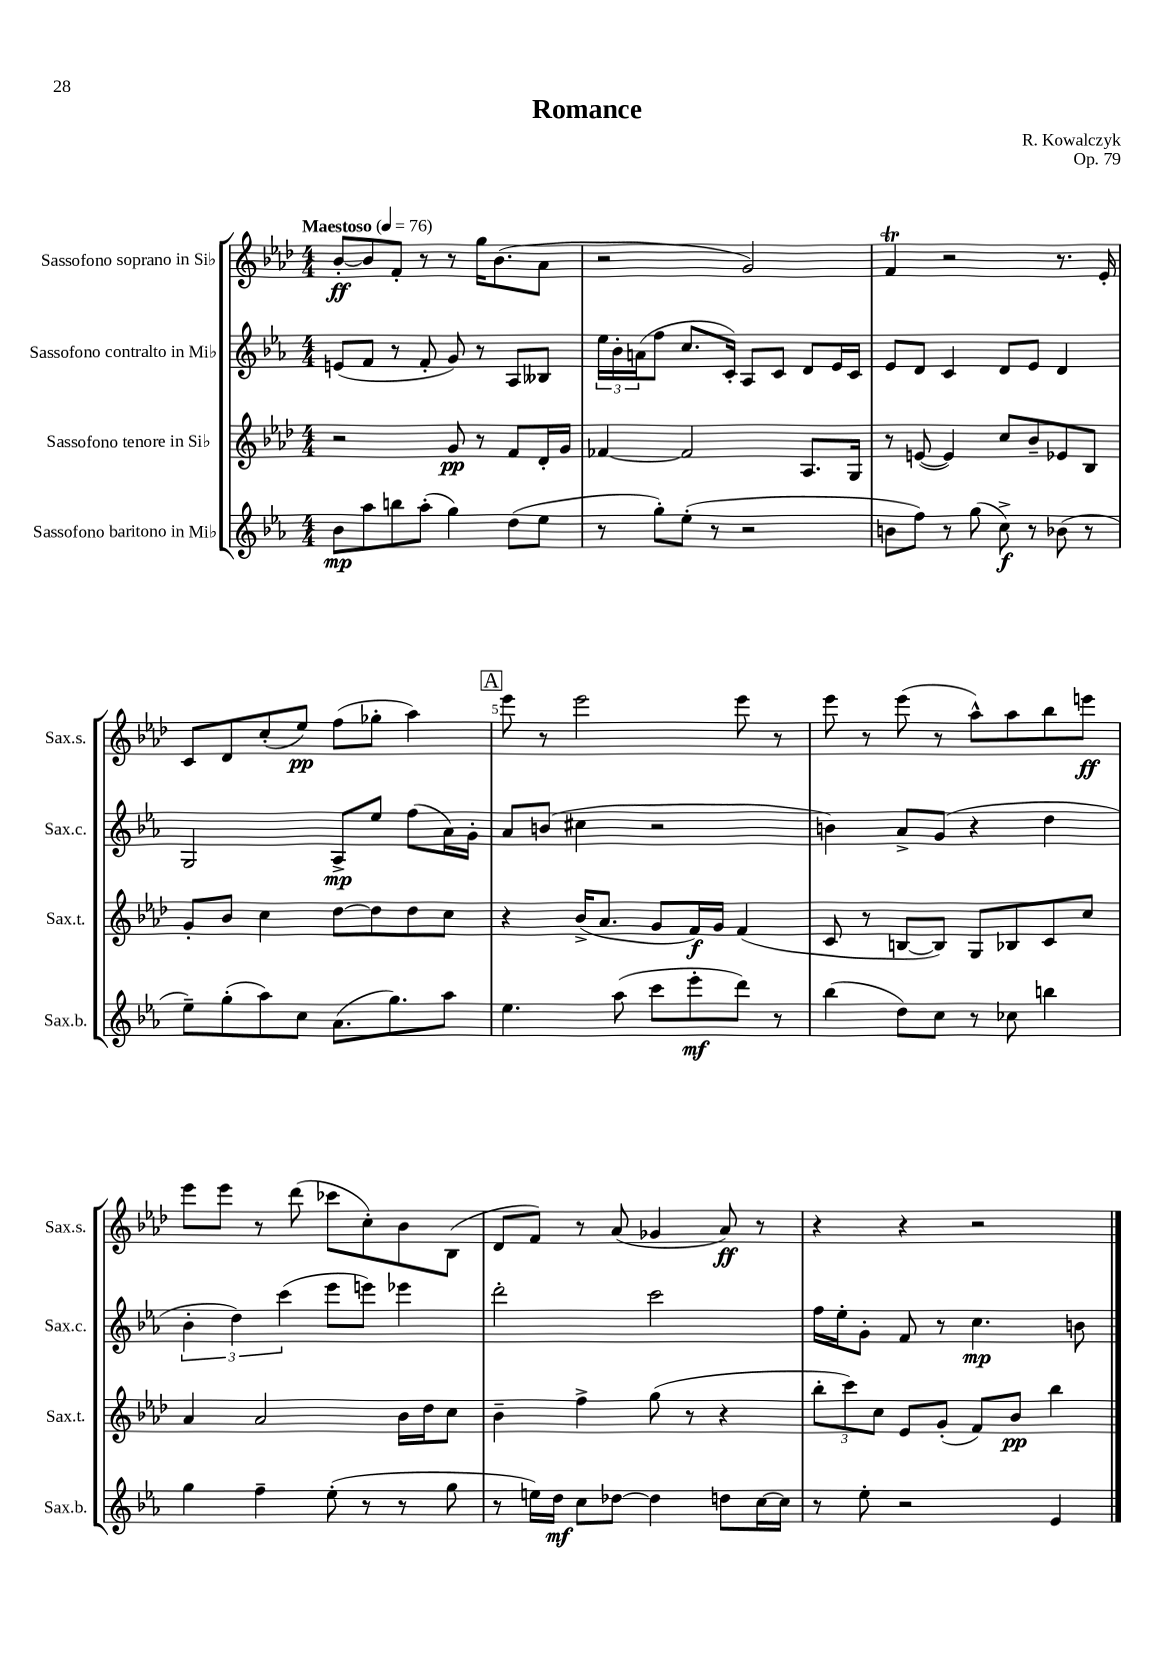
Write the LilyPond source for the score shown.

\header { title = "Romance" composer = "R. Kowalczyk" opus = "Op. 79" }
<<
\new StaffGroup <<
\new Staff = "s0" \with { instrumentName = "Sassofono soprano in Sib" shortInstrumentName = "Sax.s." } {
    \clef treble \key aes \major \numericTimeSignature \time 4/4 \tempo "Maestoso" 4 = 76
    bes'8~-.\ff bes'8 f'8-. r8 r8 g''16 bes'8.( aes'8 |
    r2 g'2) |
    f'4\trill r2 r8. ees'16-. |
    c'8 des'8 c''8-.( ees''8\pp) f''8( ges''8-. aes''4) |
    \mark \markup { \box "A" } ees'''8 r8 ees'''2 ees'''8 r8 |
    ees'''8 r8 ees'''8( r8 aes''8-^) aes''8 bes''8 e'''8\ff |
    ees'''8 ees'''8 r8 des'''8( ces'''8 c''8-.) bes'8 bes8( |
    des'8 f'8) r8 aes'8( ges'4 aes'8\ff) r8 |
    r4 r4 r2 \bar "|." |
}
\new Staff = "s1" \with { instrumentName = "Sassofono contralto in Mib" shortInstrumentName = "Sax.c." } {
    \clef treble \key ees \major \numericTimeSignature \time 4/4
    e'8( f'8 r8 f'8-. g'8) r8 aes8 beses8 |
    \tuplet 3/2 { ees''16 bes'16-. a'16( } f''8 c''8. c'16-.) aes8 c'8 d'8 ees'16 c'16 |
    ees'8 d'8 c'4 d'8 ees'8 d'4 |
    g2 aes8->\mp ees''8 f''8( aes'16) g'16-. |
    \mark \markup { \box "A" } aes'8 b'8( cis''4 r2 |
    b'4) aes'8-> g'8( r4 d''4 |
    \tuplet 3/2 { bes'4-. d''4) c'''4( } ees'''8 e'''8) ees'''4 |
    d'''2-. c'''2 |
    f''16 ees''16-. g'8-. f'8 r8 c''4.\mp b'8 \bar "|." |
}
\new Staff = "s2" \with { instrumentName = "Sassofono tenore in Sib" shortInstrumentName = "Sax.t." } {
    \clef treble \key aes \major \numericTimeSignature \time 4/4
    r2 g'8\pp r8 f'8 des'16-. g'16 |
    fes'4~ fes'2 aes8. g16 |
    r8 e'8~( e'4) c''8 bes'8-- ees'8 bes8 |
    g'8-. bes'8 c''4 des''8~ des''8 des''8 c''8 |
    \mark \markup { \box "A" } r4 bes'16->( aes'8. g'8 f'16\f) g'16 f'4( |
    c'8 r8 b8~ b8) g8 bes8 c'8 c''8 |
    aes'4 aes'2 bes'16 des''16 c''8 |
    bes'4-- f''4-> g''8( r8 r4 |
    \tuplet 3/2 { bes''8-. c'''8) c''8 } ees'8 g'8-.( f'8) bes'8\pp bes''4 \bar "|." |
}
\new Staff = "s3" \with { instrumentName = "Sassofono baritono in Mib" shortInstrumentName = "Sax.b." } {
    \clef treble \key ees \major \numericTimeSignature \time 4/4
    bes'8\mp aes''8 b''8 aes''8-.( g''4) d''8( ees''8 |
    r8 g''8-.) ees''8-.( r8 r2 |
    b'8 f''8) r8 g''8( c''8->\f) r8 bes'8( r8 |
    ees''8--) g''8-.( aes''8) c''8 aes'8.( g''8.) aes''8 |
    \mark \markup { \box "A" } ees''4. aes''8( c'''8 ees'''8-.\mf d'''8) r8 |
    bes''4( d''8) c''8 r8 ces''8 b''4 |
    g''4 f''4-- ees''8-.( r8 r8 g''8 |
    r8 e''16) d''16\mf c''8 des''8~ des''4 d''8 c''16~ c''16 |
    r8 ees''8-. r2 ees'4 \bar "|." |
}
>>
>>
\layout { \context { \Score \override BarNumber.break-visibility = ##(#f #t #t) barNumberVisibility = #(every-nth-bar-number-visible 5) } }
